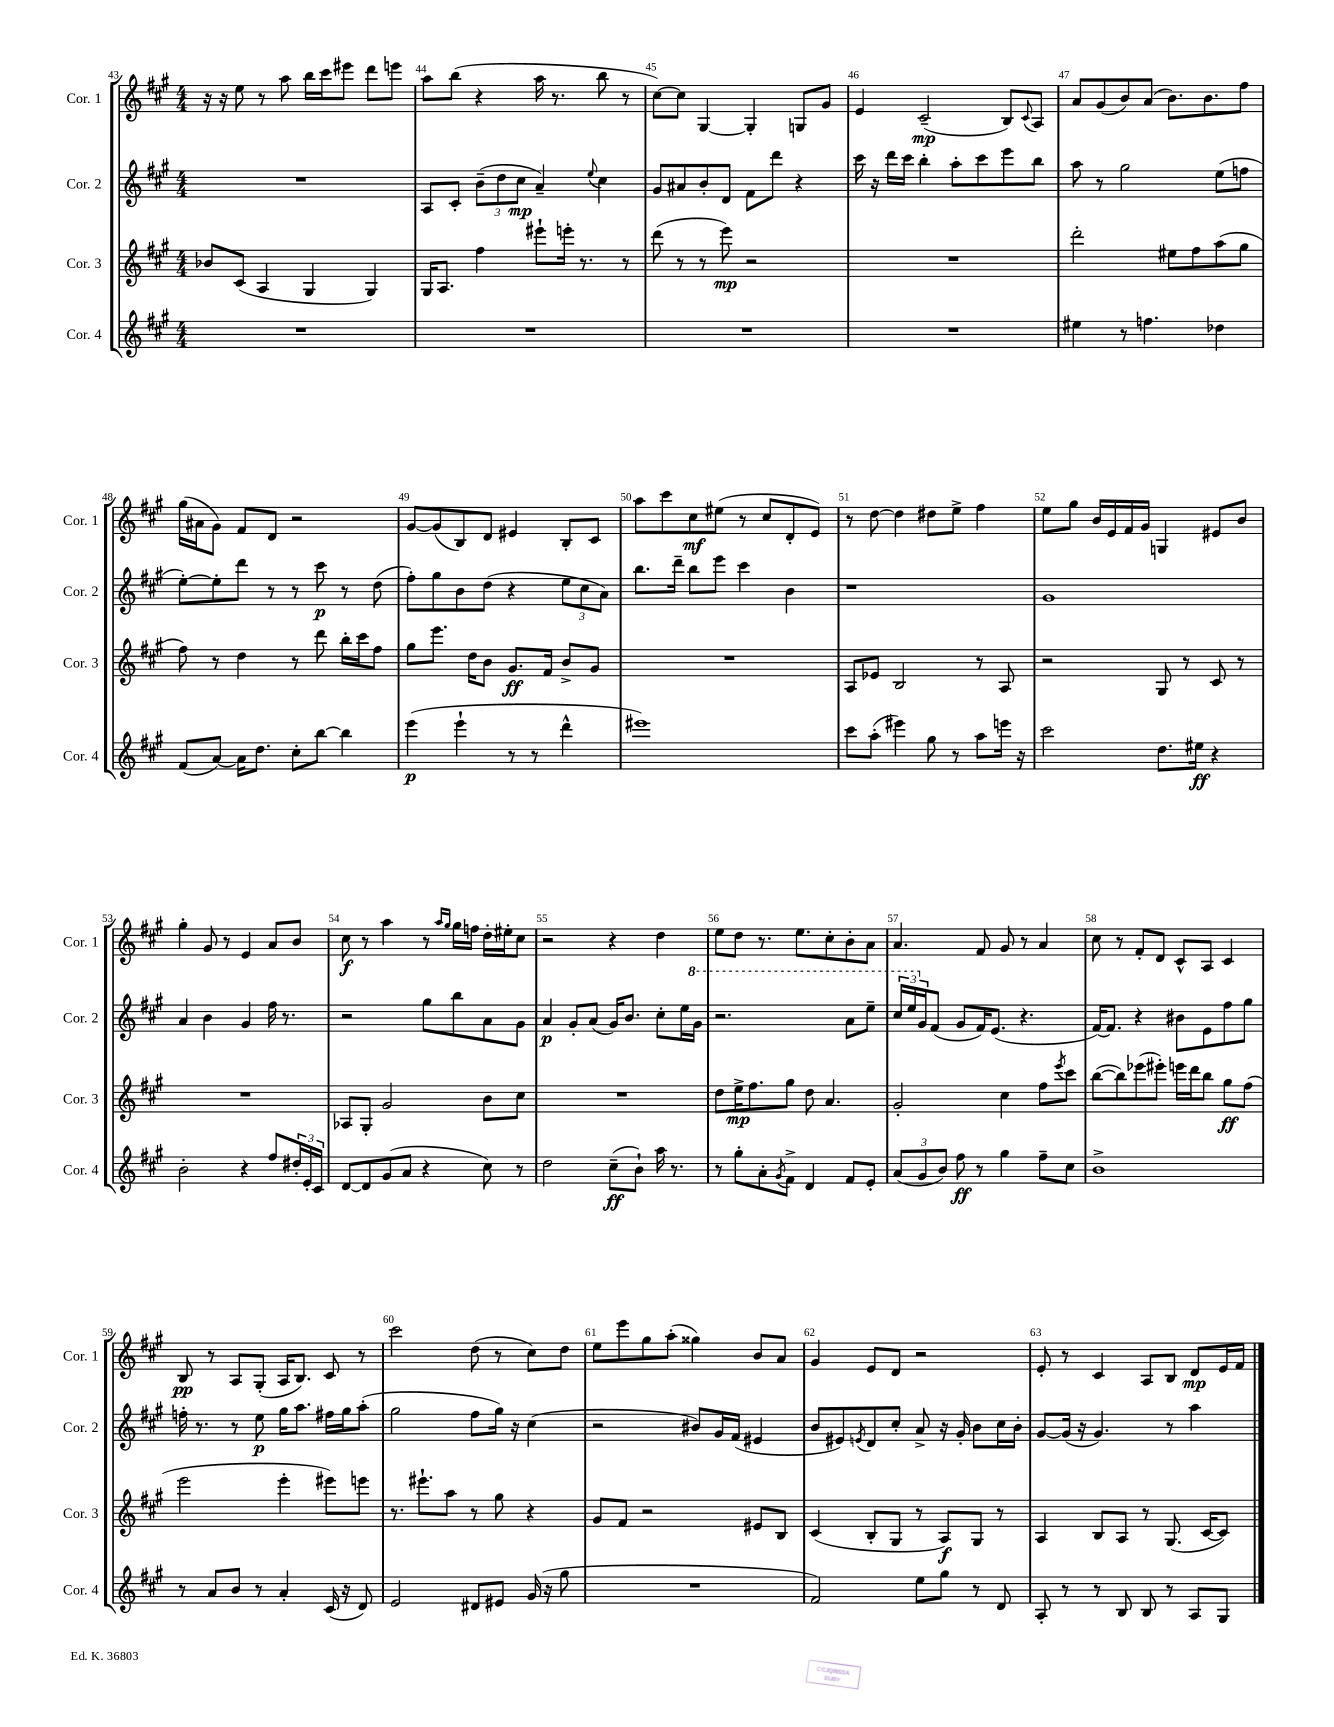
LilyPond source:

<<
\new StaffGroup <<
\new Staff = "s0" \with { instrumentName = "Cor. 1" shortInstrumentName = "Cor. 1" } {
    \clef treble \key a \major \numericTimeSignature \time 4/4
    r16 r16 e''8 r8 a''8 b''16 cis'''16 eis'''8 d'''8 e'''8 |
    a''8 b''8( r4 a''16 r8. b''8 r8 |
    cis''8~) cis''8 gis4~ gis4-. g8 gis'8 |
    e'4 cis'2--\mp( b8) \appoggiatura { cis'8 } a8 |
    a'8 gis'8( b'8) a'8( b'8.) b'8. fis''8 |
    gis''16( ais'16 gis'8) fis'8 d'8 r2 |
    gis'8~ gis'8( b8) d'8 eis'4 b8-. cis'8 |
    a''8 cis'''8 cis''8\mf eis''8( r8 cis''8 d'8-. e'8) |
    r8 d''8~ d''4 dis''8 e''8-> fis''4 |
    e''8 gis''8 b'16 e'16 fis'16 gis'16 g4 eis'8 b'8 |
    gis''4-. gis'8 r8 e'4 a'8 b'8 |
    cis''8\f r8 a''4 r8 \grace { a''16 gis''16 } gis''16 f''16 d''16-. eis''16-. cis''8 |
    r2 r4 d''4 |
    e''8 d''8 r8. e''8. cis''8-. b'8-. a'8 |
    a'4. fis'8 gis'8 r8 a'4 |
    cis''8 r8 fis'8-. d'8 cis'8-^ a8 cis'4 |
    b8\pp r8 a8 gis8-.( a16 b8.) cis'8 r8 |
    cis'''2 d''8( r8 cis''8) d''8 |
    e''8 e'''8 gis''8 a''8-.( gisis''4) b'8 a'8 |
    gis'4 e'8 d'8 r2 |
    e'8-. r8 cis'4 a8 b8 d'8\mp e'16 fis'16 \bar "|." |
}
\new Staff = "s1" \with { instrumentName = "Cor. 2" shortInstrumentName = "Cor. 2" } {
    \clef treble \key a \major \numericTimeSignature \time 4/4
    R1 |
    a8 cis'8-. \tuplet 3/2 { b'8--( d''8 cis''8\mp } a'4--) \appoggiatura { e''8 } cis''4 |
    gis'8 ais'8 b'8-. d'8 fis'8 d'''8 r4 |
    cis'''16 r16 d'''16 cis'''16 b''4-. a''8-. cis'''8 e'''8 b''8 |
    a''8 r8 gis''2 e''8( f''8 |
    e''8~-.) e''8-. d'''8 r8 r8 cis'''8\p r8 d''8( |
    fis''8-.) gis''8 b'8 d''8( r4 \tuplet 3/2 { e''8 cis''8 a'8) } |
    b''8. d'''16-- b''8 e'''8 cis'''4 b'4 |
    r1 |
    gis'1 |
    a'4 b'4 gis'4 fis''16 r8. |
    r2 gis''8 b''8 a'8 gis'8 |
    a'4\p gis'8-. a'8( gis'16) b'8. cis''8-. e''16 \ottava #1 gis''16 |
    r2. a''8 e'''8-- |
    \tuplet 3/2 { cis'''16 e'''16 \ottava #0 gis'16 } fis'8( gis'8 fis'16) e'8.( r4. |
    fis'16~) fis'8. r4 bis'8 e'8 fis''8 gis''8 |
    f''16-. r8. r8 e''8\p gis''16 a''8. fis''16 gis''16 a''8-.( |
    gis''2 fis''8 gis''16) r16 cis''4( |
    r2 bis'8) gis'16 fis'16( eis'4 |
    b'8 eis'8) \acciaccatura { e'8 } d'8 cis''8-. a'8-> r16 gis'16-. b'8 cis''16 b'16-. |
    gis'8~ gis'16( r16 gis'4.) r8 a''4 \bar "|." |
}
\new Staff = "s2" \with { instrumentName = "Cor. 3" shortInstrumentName = "Cor. 3" } {
    \clef treble \key a \major \numericTimeSignature \time 4/4
    bes'8 cis'8( a4 gis4 gis4) |
    gis16 a8. fis''4 eis'''8-! e'''16-. r8. r8 |
    d'''8( r8 r8 e'''8\mp) r2 |
    R1 |
    d'''2-. eis''8 fis''8 a''8( gis''8 |
    fis''8) r8 d''4 r8 d'''8 b''16-. cis'''16 fis''8 |
    gis''8 e'''8. d''16 b'8 gis'8.\ff fis'16 b'8-> gis'8 |
    R1 |
    a8 ees'8 b2 r8 a8 |
    r2 gis8 r8 cis'8 r8 |
    R1 |
    aes8 gis8-. gis'2 b'8 cis''8 |
    R1 |
    d''8 e''16->\mp fis''8. gis''8 d''8 a'4. |
    gis'2-. cis''4 fis''8 \acciaccatura { e'''8 } cis'''8 |
    b''8~( b''8) ees'''8( eis'''8-.) e'''16 d'''16 b''8 gis''8\ff fis''8( |
    e'''2 e'''4-. eis'''8) e'''8 |
    r8. eis'''8.-! a''8 r8 gis''8 r4 |
    gis'8 fis'8 r2 eis'8 b8 |
    cis'4( b8-. gis8 r8 a8\f) gis8 r8 |
    a4 b8 a8 r8 gis8.( cis'16~ cis'8) \bar "|." |
}
\new Staff = "s3" \with { instrumentName = "Cor. 4" shortInstrumentName = "Cor. 4" } {
    \clef treble \key a \major \numericTimeSignature \time 4/4
    R1 |
    R1 |
    R1 |
    R1 |
    eis''4 r8 f''4. des''4 |
    fis'8( a'8~) a'16 d''8. cis''8-. b''8~ b''4 |
    e'''4\p( e'''4-! r8 r8 d'''4-^ |
    eis'''1) |
    cis'''8 a''8-.( eis'''4) gis''8 r8 a''8 e'''16 r16 |
    cis'''2 d''8. eis''16\ff r4 |
    b'2-. r4 fis''8 \tuplet 3/2 { dis''16-. e'16-. cis'16 } |
    d'8~ d'8 gis'8( a'8 r4 cis''8) r8 |
    d''2 cis''8--\ff( b'8-!) a''16 r8. |
    r8 gis''8-. a'8-. \acciaccatura { gis'8 } fis'8-> d'4 fis'8 e'8-. |
    \tuplet 3/2 { a'8( gis'8 b'8) } fis''8\ff r8 gis''4 fis''8-- cis''8 |
    b'1-> |
    r8 a'8 b'8 r8 a'4-. cis'16( r16 d'8) |
    e'2 dis'8 eis'8 gis'16( r16 gis''8 |
    R1 |
    fis'2) e''8 gis''8 r8 d'8 |
    a8-. r8 r8 b8 b8 r8 a8 gis8 \bar "|." |
}
>>
>>
\layout { \context { \Score currentBarNumber = #43 \override BarNumber.break-visibility = ##(#f #t #t) barNumberVisibility = #all-bar-numbers-visible } }
